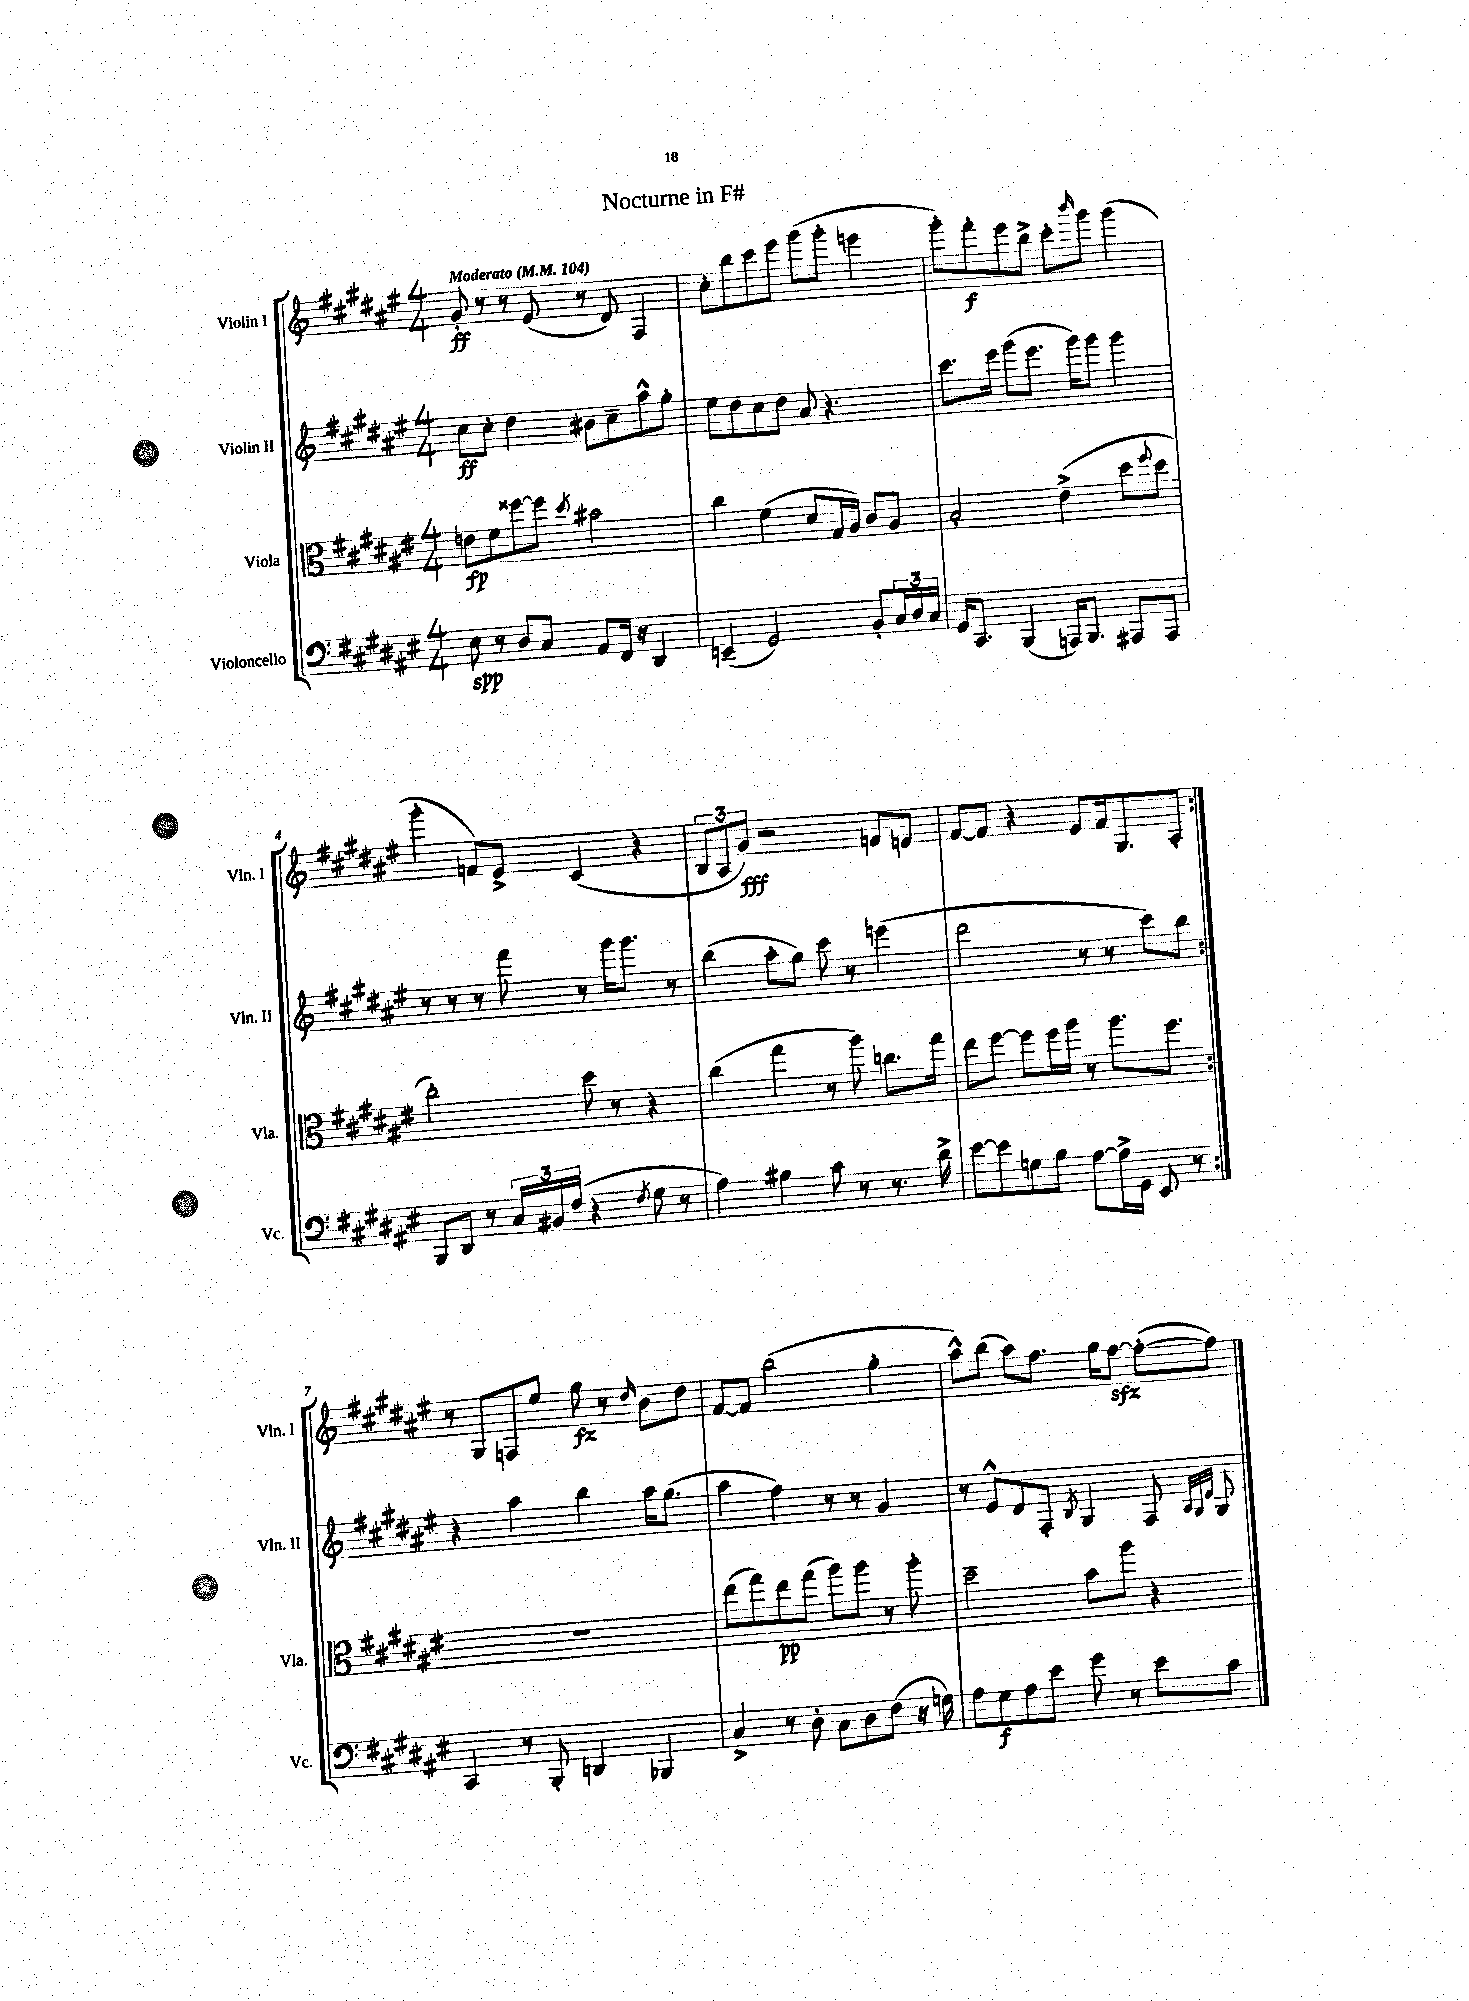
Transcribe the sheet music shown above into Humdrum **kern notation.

**kern	**dynam	**kern	**dynam	**kern	**dynam	**kern	**dynam
*part4	*part4	*part3	*part3	*part2	*part2	*part1	*part1
*staff4	*staff4	*staff3	*staff3	*staff2	*staff2	*staff1	*staff1
*I"Violoncello	*	*I"Viola	*	*I"Violin II	*	*I"Violin I	*
*I'Vc.	*	*I'Vla.	*	*I'Vln. II	*	*I'Vln. I	*
*clefF4	*	*clefC3	*	*clefG2	*	*clefG2	*
*k[f#c#g#d#a#e#]	*	*k[f#c#g#d#a#e#]	*	*k[f#c#g#d#a#e#]	*	*k[f#c#g#d#a#e#]	*
*M4/4	*	*M4/4	*	*M4/4	*	*M4/4	*
*MM104	*	*MM104	*	*MM104	*	*MM104	*
=1	=1	=1	=1	=1	=1	=1	=1
!	!	!	!	!	!	!LO:TX:a:B:t=Moderato	!
8E#\	spp	8en\L	fp	8cc#\L	ff	8g#'/	ff
8r	.	8f#\	.	8cc#'\J	.	8r	.
8D#/L	.	[8ff##X\	.	4dd#\	.	8r	.
8C#/J	.	8ff##\J]	.	.	.	(8e#/	.
.	.	8qdd#/	.	.	.	.	.
8AA#/L	.	2b#X\	.	8b#X\L	.	8r	.
16FF#/Jk	.	.	.	8cc#~\	.	8d#/)	.
16r	.	.	.	.	.	.	.
4DD#/	.	.	.	8aa#^^\	.	4F#/	.
.	.	.	.	8gg#'\J	.	.	.
=2	=2	=2	=2	=2	=2	=2	=2
(4EEn~/	.	4cc#\	.	8ee#\L	.	8cc#'\L	.
.	.	.	.	8dd#\	.	8bb\	.
2GG#/)	.	(4f#\	.	8cc#\	.	8ccc#\	.
.	.	.	.	8dd#\J	.	8eee#\J	.
.	.	8d#/L	.	8a#/	.	(8ggg#\L	.
.	.	16G#/L	.	4.r	.	8ggg#'\J	.
.	.	16A#/JJ)	.	.	.	.	.
8BB'/L	.	8c#/L	.	.	.	4eeen\	.
24C#/L	.	8A#/J	.	.	.	.	.
24D#/	.	.	.	.	.	.	.
24C#/JJ	.	.	.	.	.	.	.
=3	=3	=3	=3	=3	=3	=3	=3
16GG#/KL	.	2B'/	.	8.ccc#\L	.	8ggg#'\L)	.
8.CC#/J	.	.	.	.	.	.	.
.	.	.	.	.	.	8fff#'\	f
.	.	.	.	16eee#\Jk	.	.	.
(4BBB/	.	.	.	(8ggg#\L	.	8eee#\	.
.	.	.	.	8.eee#\J	.	8bb^\J	.
16AAAn/KL)	.	(4e#^\	.	.	.	8ccc#'\L	.
8.BBB/J	.	.	.	16ggg#\KL)	.	.	.
.	.	.	.	.	.	16qqbbb/	.
.	.	.	.	8ggg#\J	.	8ggg#\J	.
8AAA#X/L	.	8dd#\L	.	4ggg#\	.	(4ggg#\	.
.	.	8qqff#/	.	.	.	.	.
8AAA#/J	.	8dd#\J	.	.	.	.	.
!!LO:LB:g=z
=4	=4	=4	=4	=4	=4	=4	=4
8BBB/L	.	2cc#'\)	.	8r	.	4ggg#'\	.
8DD#/J	.	.	.	8r	.	.	.
8r	.	.	.	8r	.	8fn/L)	.
24C#/LL	.	.	.	8fff#\	.	8e#^/J	.
24BB#X/	.	.	.	.	.	.	.
(24F#/JJ	.	.	.	.	.	.	.
4r	.	8dd#\	.	8r	.	(4c#/	.
.	.	8r	.	16ggg#\KL	.	.	.
.	.	.	.	8.ggg#\J	.	.	.
8qF#/	.	.	.	.	.	.	.
8G#\	.	4r	.	.	.	4r	.
8r	.	.	.	8r	.	.	.
=5	=5	=5	=5	=5	=5	=5	=5
4A#\)	.	(4cc#\	.	(4bb\	.	12B/L	.
.	.	.	.	.	.	12A#/	.
.	.	.	.	.	.	12g#/J)	fff
4B#X\	.	4gg#\	.	8aa#'\L	.	2r	.
.	.	.	.	8gg#\J)	.	.	.
8c#\	.	8r	.	8ccc#\	.	.	.
8r	.	8aa#\)	.	8r	.	.	.
8.r	.	8.ccn\L	.	(4eeen\	.	8fn/L	.
.	.	.	.	.	.	8en/J	.
16d#^\	.	16gg#\Jk	.	.	.	.	.
=6	=6	=6	=6	=6	=6	=6	=6
[8e#\L	.	8ee#\L	.	2ddd#\	.	[8f#/L	.
8e#\]	.	[8ff#\J	.	.	.	8f#/J]	.
8Gn\	.	8ff#\L]	.	.	.	4r	.
8B\J	.	16ff#\L	.	.	.	.	.
.	.	16aa#\JJ	.	.	.	.	.
[8A#\L	.	8r	.	8r	.	8e#/L	.
16A#^\L]	.	8.aa#\L	.	8r	.	16f#/k	.
16GG#\JJ	.	.	.	.	.	8.G#/	.
8EE#/	.	.	.	8ccc#\L)	.	.	.
.	.	8.ff#\J	.	.	.	.	.
8r	.	.	.	8bb\J	.	8A#'/J	.
!!LO:LB:g=z
=7:|!	=7:|!	=7:|!	=7:|!	=7:|!	=7:|!	=7:|!	=7:|!
4CC#/	.	1r	.	4r	.	8r	.
.	.	.	.	.	.	8G#/L	.
8r	.	.	.	4aa#\	.	8Fn/	.
8BBB'/	.	.	.	.	.	8ee#/J	.
4DDn/	.	.	.	4bb\	.	8gg#\	fz
.	.	.	.	.	.	8r	.
.	.	.	.	.	.	16qqdd#/	.
4BBB-X/	.	.	.	16aa#\KL	.	8b\L	.
.	.	.	.	(8.gg#\J	.	.	.
.	.	.	.	.	.	8dd#\J	.
=8	=8	=8	=8	=8	=8	=8	=8
4C#^/	.	(8ee#\L	.	4aa#\	.	[8f#/L	.
.	.	8gg#\)	.	.	.	8f#/J]	.
8r	.	8ee#\	pp	4ff#\)	.	(2bb\	.
8D#'\	.	(8gg#\J	.	.	.	.	.
8C#\L	.	8aa#\L)	.	8r	.	.	.
8D#\	.	8aa#\J	.	8r	.	.	.
(8F#\J	.	8r	.	4g#/	.	4gg#'\	.
16r	.	8aa#'\	.	.	.	.	.
16Gn\)	.	.	.	.	.	.	.
=9	=9	=9	=9	=9	=9	=9	=9
8A#\L	.	2dd#~\	.	8r	.	8aa#^^\L)	.
8G#\	f	.	.	8e#^^/L	.	(8bb\J	.
8A#\	.	.	.	8d#/	.	8aa#\L)	.
8e#\J	.	.	.	8F#'/J	.	8.ff#\J	.
.	.	.	.	8qB/	.	.	.
8g#\	.	8b\L	.	4G#/	.	.	.
.	.	.	.	.	.	16gg#\KL	.
8r	.	8aa#\J	.	.	.	[8ff#zz\J	.
8e#\L	.	4r	.	8F#/	.	(8ff#'\L_	.
.	.	.	.	32qqA#/LLL	.	.	.
.	.	.	.	32qqG#/	.	.	.
.	.	.	.	32qqd#/JJJ	.	.	.
8c#\J	.	.	.	8G#/	.	8ff#\J])	.
==	==	==	==	==	==	==	==
*-	*-	*-	*-	*-	*-	*-	*-
